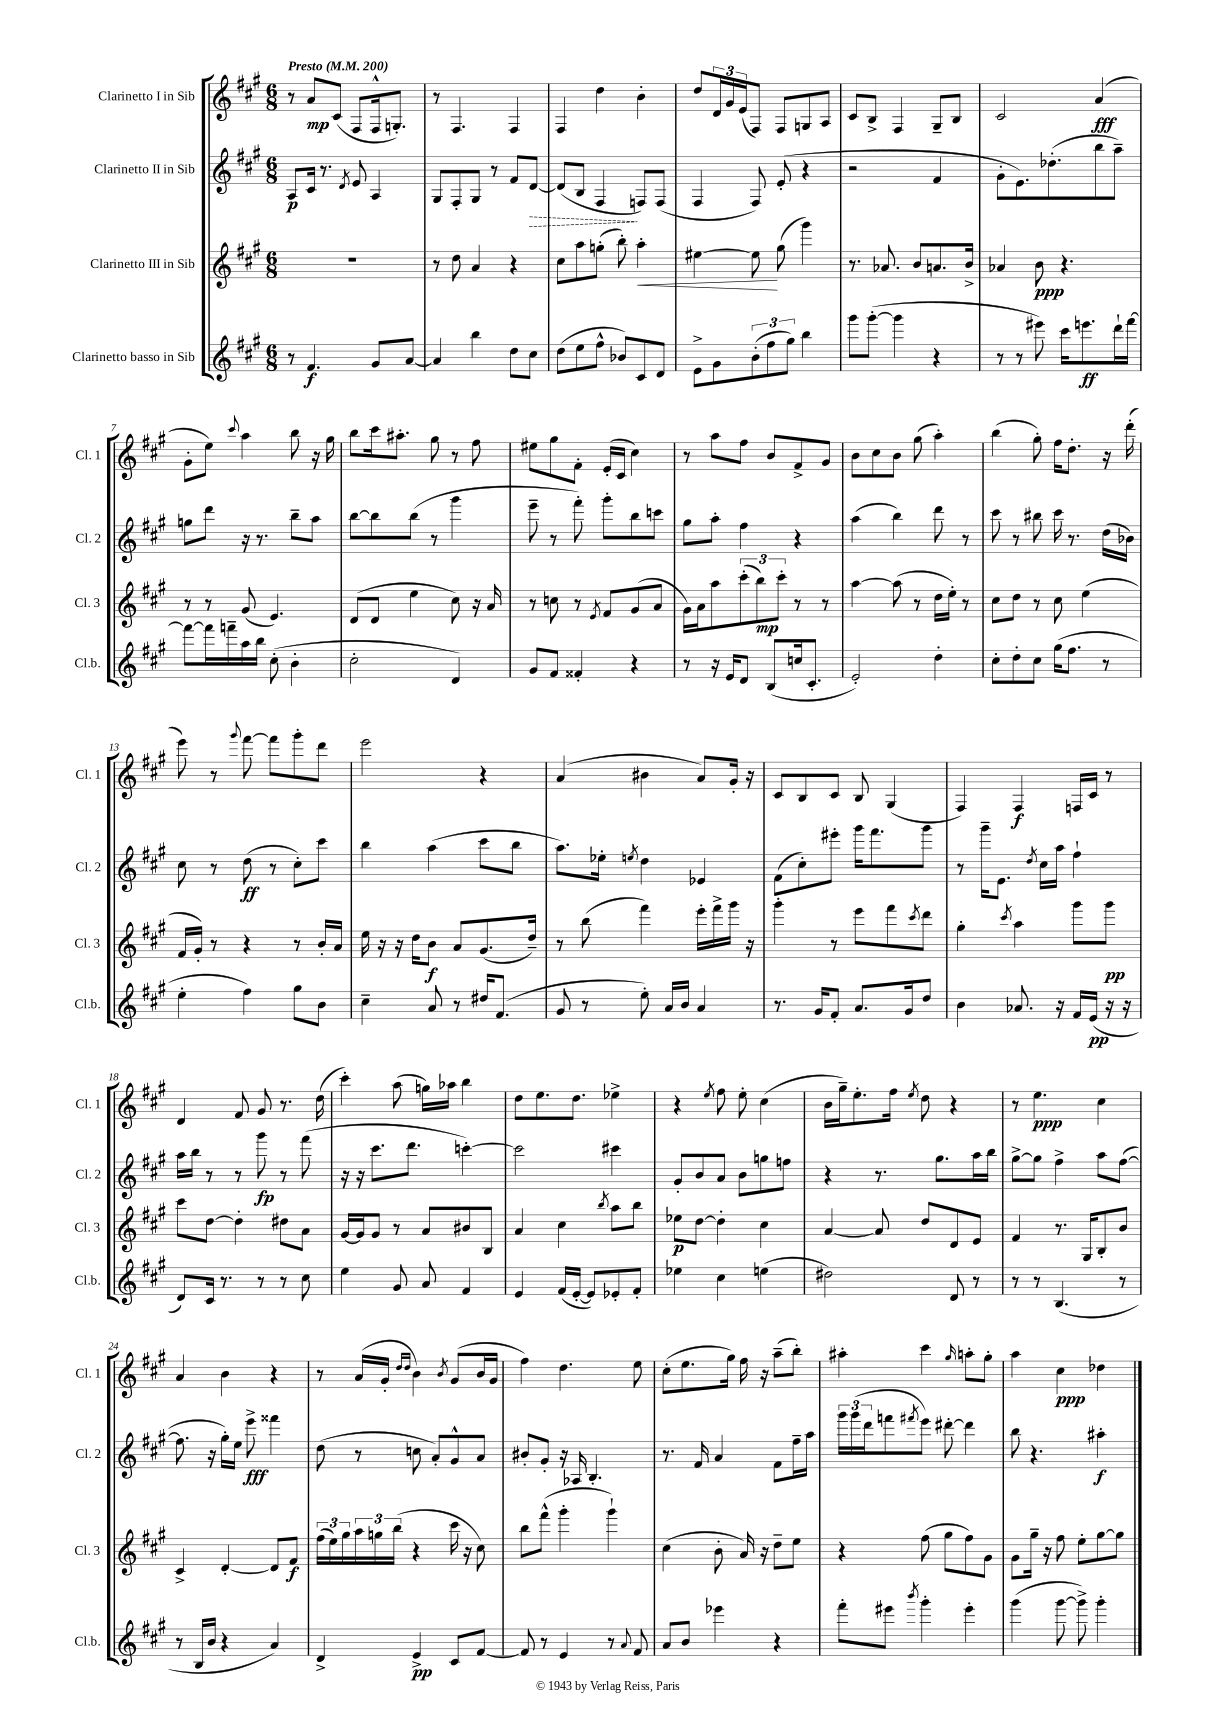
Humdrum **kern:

**kern	**kern	**kern	**kern
*staff4	*staff3	*staff2	*staff1
*clefG2	*clefG2	*clefG2	*clefG2
*k[f#c#g#]	*k[f#c#g#]	*k[f#c#g#]	*k[f#c#g#]
*M6/8	*M6/8	*M6/8	*M6/8
*MM200	*MM200	*MM200	*MM200
8r	2.r	8A	8r
4.f#	.	16c#	8a
.	.	8.r	.
.	.	.	(8c#
.	.	8qd	.
.	.	8e	8F#
8g#	.	4A	16F#^^
.	.	.	8.G')
[8a	.	.	.
=	=	=	=
4a]	8r	8G#	8r
.	8dd	8F#'	4.F#
4bb	4a	8G#	.
.	.	8r	.
8dd	4r	8f#	4F#
8cc#	.	[8d	.
=	=	=	=
(8dd	8cc#	(8d]	4F#
8ee	8aa	8B	.
8ff#^^	(8gg'	4F#	4dd
8b-)	8bb')	.	.
8c#	4aa'	8F)	4b'
8d	.	(8F	.
=	=	=	=
8e^	[4ee#	4F#	8dd
8g#	.	.	24d
.	.	.	24g#
.	.	.	(24e
(12b'	8ee#]	8F#)	8F#)
12ff#	.	.	.
.	(8gg#	(8e'	8F#
12gg#)	.	.	.
4bb	4ggg#)	4r	8G
.	.	.	8A
=	=	=	=
8ggg#	8.r	2r	8c#
([8ggg#'	.	.	8B^
.	8.a-	.	.
4ggg#]	.	.	4F#
.	8b	.	.
4r	8.a	4f#	8G#~
.	.	.	8B
.	16b^	.	.
=	=	=	=
8r	4a-	8g#'	2c#
8r	.	8.e)	.
8eee#)	8b	.	.
.	.	(8.dd-'	.
16ccc#	4.r	.	.
8.eee	.	.	.
.	.	8bb	(4a
16ddd`	.	8aa~)	.
[16fff#	.	.	.
=	=	=	=
8fff#_	8r	8gg	8g#'
16fff#]	8r	8ddd	8ee)
16fff~	.	.	.
.	.	.	8qqccc#
16aa	(8g#	16r	4aa
16bb	.	8.r	.
(8cc#'	4.e)	.	.
4b'	.	8bb~	8bb
.	.	8aa	16r
.	.	.	16gg#
=	=	=	=
2cc#'	(8d	[8bb	8bb
.	8d	8bb]	16ccc#
.	.	.	8.aa#'
.	4ee	(8bb	.
.	.	8r	8gg#
4d)	8cc#)	4ggg#	8r
.	16r	.	8ff#
.	16a	.	.
=	=	=	=
8g#	8r	8eee~	8ee#
8f#	8cc	8r	8gg#
4f##'	8r	8fff#')	8f#'
.	8qe	.	.
.	8f#	8ggg#'	(16e'
.	.	.	16c#
4r	(8g#	8bb	4cc#)
.	8a	8ccc	.
=	=	=	=
8r	16g#)	8gg#	8r
.	16a	.	.
16r	8aa	8aa'	8aa
16e	.	.	.
8d	(12ccc#'	4ff#	8ff#
.	12bb)	.	.
(8B	.	.	8b
.	12ccc#'	.	.
16cc	8r	4r	8f#^
8.c#'	.	.	.
.	8r	.	8g#
=	=	=	=
2e')	[4aa	(4aa	8b
.	.	.	8cc#
.	(8aa]	4bb)	8b
.	8r	.	(8gg#
4dd'	16dd	8ddd	4aa')
.	16ee')	.	.
.	8r	8r	.
=	=	=	=
8cc#'	8cc#	8ccc#	(4bb
8dd'	8dd	8r	.
8cc#	8r	8bb#	8gg#')
(16gg#	8cc#	16ccc#	16ff#
8.ff#	.	8.r	8.dd'
.	(4ee	.	.
8r	.	(16dd	16r
.	.	16b-)	(16ddd'
=	=	=	=
4ee'	16f#	8cc#	8eee)
.	16g#')	.	.
.	8r	8r	8r
.	.	.	8qqggg#
4ff#)	4r	(8dd	[8fff#
.	.	8r	8fff#]
8gg#	8r	8cc#')	8ggg#'
8b	16b'	8ccc#	8ddd
.	16a	.	.
=	=	=	=
4cc#~	16ee	4bb	2eee
.	16r	.	.
.	16r	.	.
.	16dd	.	.
8a	8b	(4aa	.
8r	8a	.	.
16dd#	(8.g#	8ccc#	4r
(8.f#	.	.	.
.	.	8bb	.
.	16dd~)	.	.
=	=	=	=
8g#	8r	8.aa)	(4a
8r	(8bb	.	.
.	.	16ee-'	.
.	.	8qee	.
8ee')	4fff#)	4dd	4b#
16a	.	.	.
16b	.	.	.
4a	16eee'	4e-	8a)
.	16fff#^	.	.
.	16ggg#	.	16g#'
.	16r	.	16r
=	=	=	=
8.r	4ggg#'	(8f#	8c#
.	.	8cc#')	8B
16g#	.	.	.
8f#'	8r	8eee#'	8c#
8.a	8eee	16ggg#	8B
.	.	8.fff#	.
.	8fff#	.	(4G#
16g#	.	.	.
.	8qccc#	.	.
8dd	8ddd	8ggg#	.
=	=	=	=
4b	4gg#'	8r	4F#)
.	.	16ggg#~	.
.	.	8.e	.
.	8qccc#	.	.
8.a-	4aa	.	4F#
.	.	8qdd	.
.	.	16cc#	.
16r	.	16aa	.
16f#	8ggg#	4ff#`	16F
(16e	.	.	16c#
16r	8ggg#	.	8r
16r	.	.	.
=	=	=	=
8d)	8ccc#	16aa	4d
.	.	16bb	.
16c#	[8dd	8r	.
8.r	.	.	.
.	4dd']	8r	8f#
8r	.	8ggg#	8g#
8r	8dd#	8r	8.r
8cc#	8a	(8fff#	.
.	.	.	(16dd
=	=	=	=
4ee	[16g#	16r	4ccc#')
.	16g#]	16r	.
.	8g#	8.ccc#	.
8g#	8r	.	(8aa
.	.	8.ddd	.
8a	8a	.	16gg)
.	.	.	16aa-
4f#	8b#	[4ccc')	4bb
.	8B	.	.
=	=	=	=
4e	4a	2ccc]	8dd
.	.	.	8.ee
(16f#	4cc#	.	.
[16e'	.	.	8.dd
8e])	.	.	.
.	8qbb	.	.
8e-'	8aa	4ccc#	4ee-^
8f#'	8bb	.	.
=	=	=	=
4ee-	8ee-	8g#'	4r
.	[8dd	8b	.
.	.	.	8qee
4cc#	4dd']	8a	8ff#
.	.	8b	8ee'
(4ee	4cc#	8gg	(4cc#
.	.	8ff	.
=	=	=	=
2dd#)	[4a	4r	16b
.	.	.	16gg#~)
.	.	.	8.ee'
.	8a]	8.r	.
.	.	.	16ff#
.	.	.	8qee
.	8dd	.	8dd
.	.	8.gg#	.
8d	8d	.	4r
8r	8e	16aa	.
.	.	16bb	.
=	=	=	=
8r	4f#	[8gg#^	8r
8r	.	8gg#]	4.ee
(4.B	8.r	4ff#^	.
.	16G#	.	.
.	8B'	8aa	4cc#
8r	8b	([8ff#	.
=	=	=	=
8r	4c#^	8.ff#]	4a
16B	.	.	.
16b	.	16r	.
4r	[4d'	16gg#')	4b
.	.	16ee	.
.	.	8eee^	.
4a)	8d]	4fff##	4r
.	8f#	.	.
=	=	=	=
4d^	(24ff#	(8dd	8r
.	24ee)	.	.
.	24gg#	.	.
.	24aa	8r	(16a
.	24gg	.	.
.	.	.	16g#'
.	(24bb	.	.
.	.	.	16qqdd
.	.	.	16qqdd
4e^	4r	8cc	4b)
.	.	8a')	.
.	.	.	8qb
8c#	16ccc#	8g#^^	(8g#
.	16r	.	.
[8f#	8cc#)	8a	16b
.	.	.	16g#
=	=	=	=
8f#]	8bb	8b#'	4ff#)
8r	(8fff#^^	8g#'	.
4e	4ggg#'	16r	4.dd
.	.	16A-	.
.	.	4.B'	.
8r	4ggg#`)	.	.
8qqa	.	.	.
8f#	.	.	8ee
=	=	=	=
8a	(4cc#	8.r	(8cc#'
8b	.	.	8.ee
.	.	16f#	.
4eee-	8b'	4a	.
.	.	.	16gg#)
.	16a)	.	16ff#
.	16r	.	16r
4r	8dd~	8f#	(8aa~
.	8ee	16ff#~	8bb')
.	.	16aa	.
=	=	=	=
8fff#'	4r	24ggg#	4aa#'
.	.	(24ggg#	.
.	.	24ddd	.
8eee#	.	8fff	.
8qbbb	.	8qfff#	.
4ggg#'	(8ff#	8eee)	4ccc#
.	8gg#	[8ddd#'	.
.	.	.	16qqgg#
4eee#'	8ff#)	4ddd#]	8aa'
.	8g#	.	8gg#'
=	=	=	=
(4ggg#	8g#	8bb	4aa
.	16gg#~	4.r	.
.	16r	.	.
[8ggg#	8ff#	.	4cc#
8ggg#^])	8ee'	.	.
4ggg#'	[8gg#	4aa#'	4dd-
.	8gg#]	.	.
==	==	==	==
*-	*-	*-	*-
